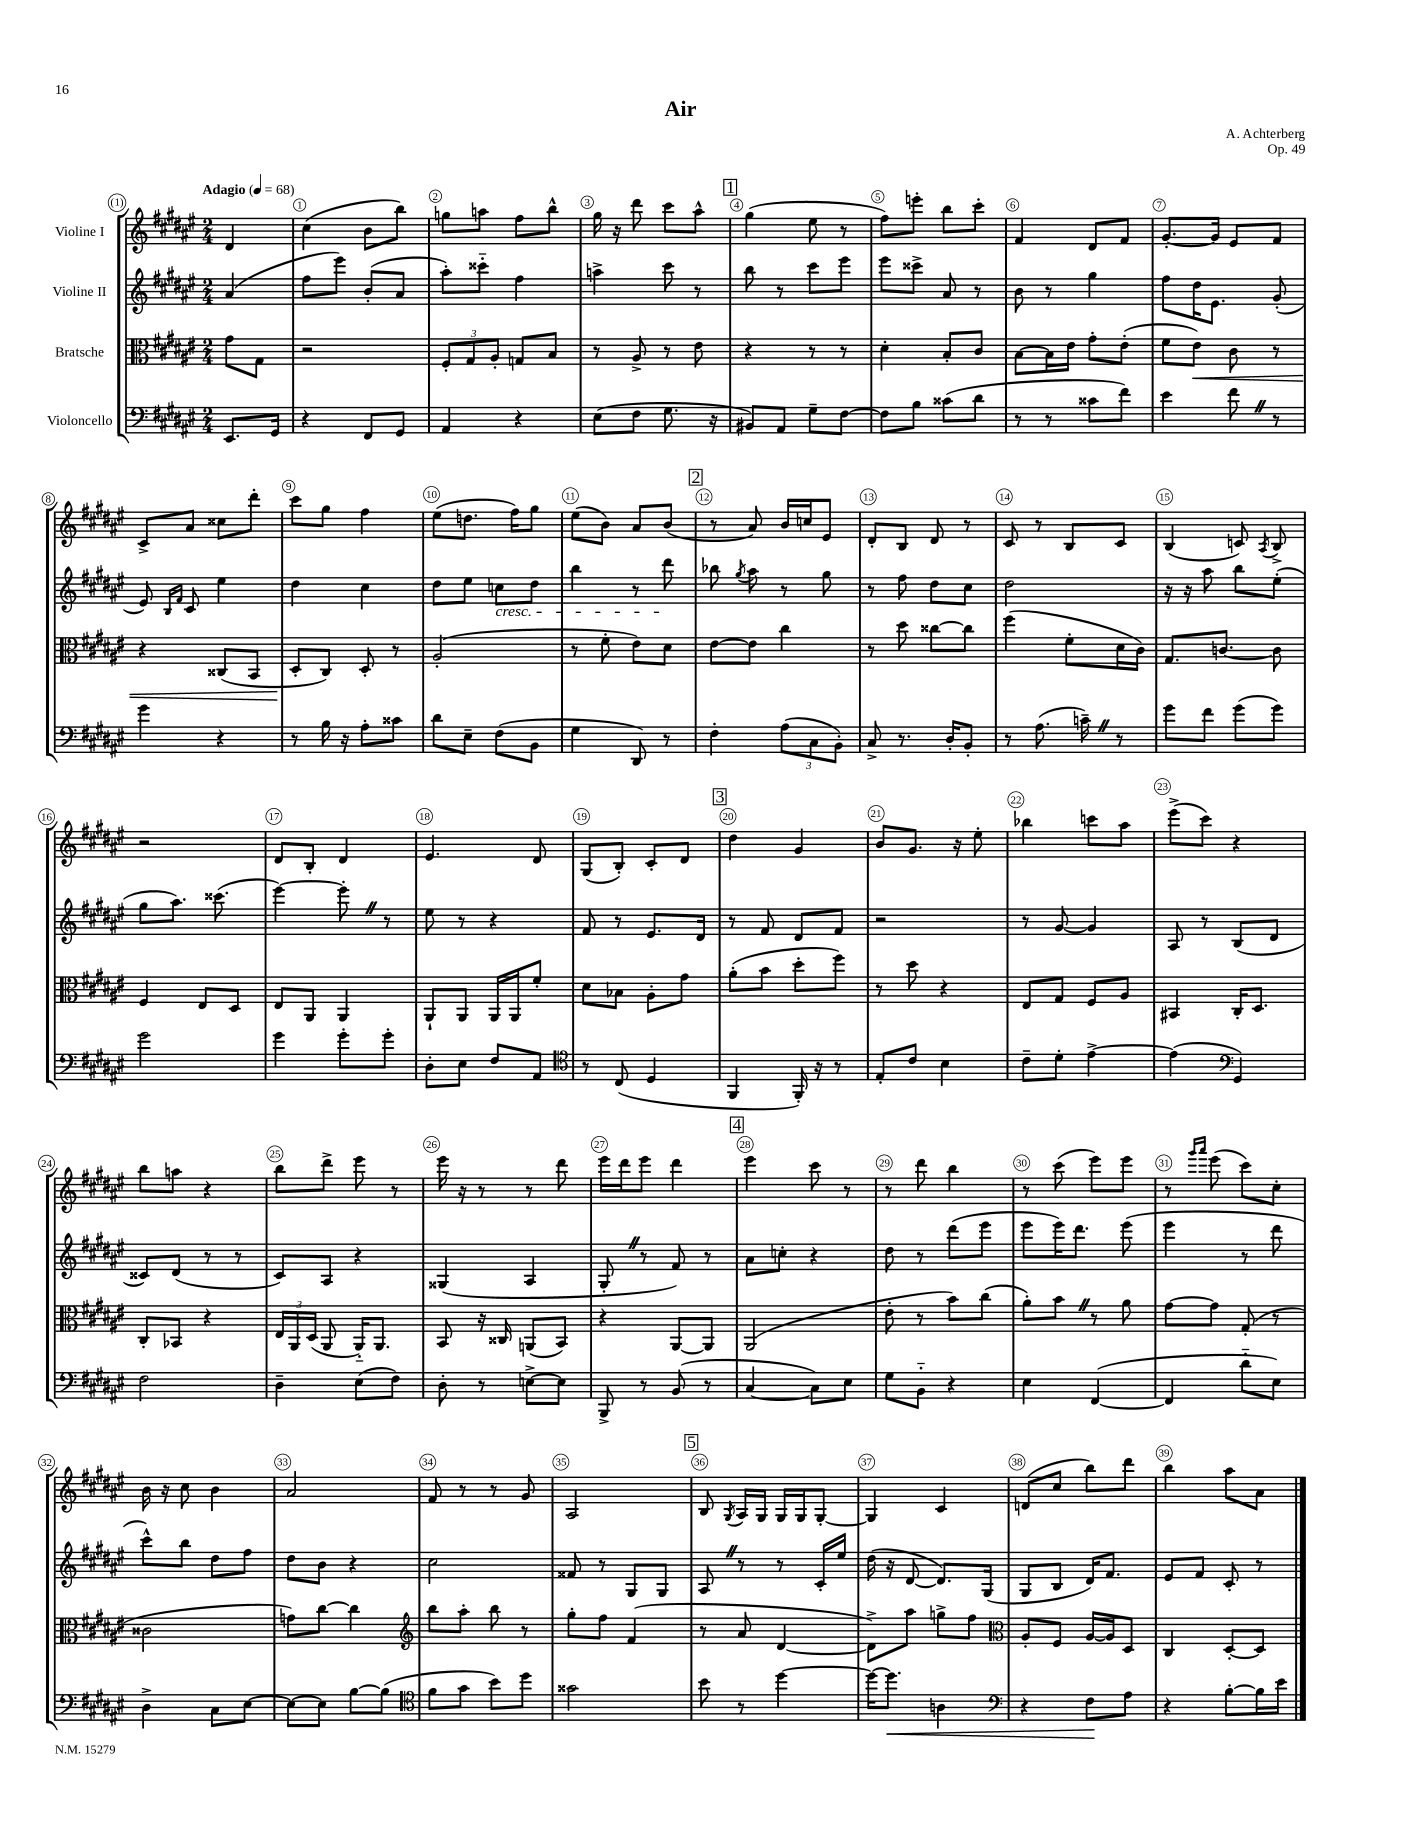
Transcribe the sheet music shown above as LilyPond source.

\header { title = "Air" composer = "A. Achterberg" opus = "Op. 49" }
<<
\new StaffGroup <<
\new Staff = "s0" \with { instrumentName = "Violine I" } {
    \clef treble \key fis \major \numericTimeSignature \time 2/4 \partial 4 \tempo "Adagio" 4 = 68
    \autoBeamOff dis'4 |
    cis''4( b'8[ b''8]) |
    g''8[ a''8] fis''8[ b''8]-^ |
    gis''16 r16 dis'''8 cis'''8[ ais''8]-^ |
    \mark \markup { \box "1" } gis''4( eis''8 r8 |
    fis''8[) e'''8]-. b''8[ cis'''8]-. |
    fis'4 dis'8[ fis'8] |
    gis'8.[~-. gis'16] eis'8[ fis'8] |
    cis'8[-> ais'8] cisis''8[ dis'''8]-. |
    cis'''8[ gis''8] fis''4 |
    eis''8[( d''8.] fis''16[) gis''8] |
    eis''8[( b'8]) ais'8[ b'8]( |
    \mark \markup { \box "2" } r8 ais'8) b'16[ c''16 eis'8] |
    dis'8[-. b8] dis'8 r8 |
    cis'8 r8 b8[ cis'8] |
    b4( c'8) \acciaccatura { ais8 } b8-> |
    r2 |
    dis'8[ b8]-. dis'4 |
    eis'4. dis'8 |
    gis8[( b8]-.) cis'8[-. dis'8] |
    \mark \markup { \box "3" } dis''4 gis'4 |
    b'8[ gis'8.] r16 eis''8-. |
    bes''4 c'''8[ ais''8] |
    eis'''8[->( cis'''8]) r4 |
    b''8[ a''8] r4 |
    b''8[ dis'''8]-> eis'''8 r8 |
    eis'''16 r16 r8 r8 dis'''8 |
    eis'''16[ dis'''16 eis'''8] dis'''4 |
    \mark \markup { \box "4" } eis'''4 cis'''8 r8 |
    r8 dis'''8 b''4 |
    r8 cis'''8( eis'''8[) eis'''8] |
    r8 \grace { gis'''16[ ais'''16] } eis'''8( cis'''8[) cis''8]-. |
    b'16 r16 cis''8 b'4 |
    ais'2 |
    fis'8 r8 r8 gis'8 |
    ais2 |
    \mark \markup { \box "5" } b8 \acciaccatura { gis8 } ais16[ gis16] gis16[ gis16 gis8]~-. |
    gis4 cis'4 |
    d'8[( cis''8] b''8[) dis'''8] |
    b''4 ais''8[ ais'8] \bar "|." |
}
\new Staff = "s1" \with { instrumentName = "Violine II" } {
    \clef treble \key fis \major \numericTimeSignature \time 2/4 \partial 4
    \autoBeamOff ais'4( |
    fis''8[ eis'''8]) b'8[-.( ais'8] |
    ais''8[-.) cisis'''8]-_ fis''4 |
    a''4-> cis'''8 r8 |
    \mark \markup { \box "1" } b''8 r8 cis'''8[ eis'''8] |
    eis'''8[ cisis'''8]-> ais'8 r8 |
    b'8 r8 gis''4 |
    fis''8[ dis''16 eis'8.] gis'8-.( |
    eis'8) \grace { b16[ fis'16] } cis'8 eis''4 |
    dis''4 cis''4 |
    dis''8[ eis''8] c''8[\cresc dis''8] |
    b''4 r8 dis'''8\! |
    \mark \markup { \box "2" } bes''8 \acciaccatura { gis''8 } ais''8 r8 gis''8 |
    r8 fis''8 dis''8[ cis''8] |
    dis''2 |
    r16 r16 ais''8 b''8[ eis''8]-.( |
    gis''8[ ais''8.]) cisis'''8.( |
    eis'''4~) eis'''8-. \once \override BreathingSign.text = \markup { \musicglyph "scripts.caesura.straight" } \breathe r8 |
    eis''8 r8 r4 |
    fis'8 r8 eis'8.[ dis'16] |
    \mark \markup { \box "3" } r8 fis'8 dis'8[ fis'8] |
    r2 |
    r8 gis'8~ gis'4 |
    ais8 r8 b8[( dis'8] |
    cisis'8[) dis'8]( r8 r8 |
    cis'8[) ais8] r4 |
    gisis4( ais4 |
    gis8-. \once \override BreathingSign.text = \markup { \musicglyph "scripts.caesura.straight" } \breathe r8 fis'8) r8 |
    \mark \markup { \box "4" } ais'8[ c''8]-. r4 |
    dis''8 r8 dis'''8[( eis'''8] |
    eis'''8[ eis'''16) dis'''8.] eis'''8( |
    eis'''4 r8 dis'''8 |
    cis'''8[-^) b''8] dis''8[ fis''8] |
    dis''8[ b'8] r4 |
    cis''2 |
    fisis'8 r8 gis8[ gis8] |
    \mark \markup { \box "5" } ais8 \once \override BreathingSign.text = \markup { \musicglyph "scripts.caesura.straight" } \breathe r8 r8 cis'16[-. eis''16] |
    dis''16( r16 dis'8~ dis'8.[) gis16]( |
    gis8[ b8] dis'16[) fis'8.] |
    eis'8[ fis'8] cis'8-. r8 \bar "|." |
}
\new Staff = "s2" \with { instrumentName = "Bratsche" } {
    \clef alto \key fis \major \numericTimeSignature \time 2/4 \partial 4
    \autoBeamOff gis'8[ gis8] |
    r2 |
    \tuplet 3/2 { fis8[-. gis8 ais8]-. } g8[ b8] |
    r8 ais8-> r8 eis'8 |
    \mark \markup { \box "1" } r4 r8 r8 |
    dis'4-. b8[-. cis'8] |
    b8[~ b16 eis'16] gis'8[-. eis'8]-.( |
    fis'8[ eis'8]\<) cis'8 r8 |
    r4 cisis8[( b,8] |
    dis8[-.\! cis8]) dis8-. r8 |
    ais2-.( |
    r8 fis'8-. eis'8[) dis'8] |
    \mark \markup { \box "2" } eis'8[~ eis'8] cis''4 |
    r8 dis''8 cisis''8[~ cisis''8] |
    fis''4( fis'8[-. dis'16 cis'16]) |
    gis8.[ c'8.]~ c'8 |
    fis4 eis8[ dis8] |
    eis8[ ais,8] ais,4 |
    ais,8[-! ais,8] ais,16[ ais,16 fis'8]-. |
    dis'8[ bes8] ais8[-. gis'8] |
    \mark \markup { \box "3" } ais'8[-.( b'8] dis''8[-. fis''8]) |
    r8 dis''8 r4 |
    eis8[ gis8] fis8[ ais8] |
    bis,4 cis16[-. dis8.] |
    cis8[-. bes,8] r4 |
    \tuplet 3/2 { eis16[ ais,16 dis16]( } ais,8 ais,16[-_) ais,8.] |
    b,8 r16 cisis16 a,8[( b,8]) |
    r4 ais,8[~ ais,8] |
    \mark \markup { \box "4" } ais,2( |
    eis'8-. r8 b'8[) cis''8]( |
    ais'8[-.) b'8] \once \override BreathingSign.text = \markup { \musicglyph "scripts.caesura.straight" } \breathe r8 ais'8 |
    gis'8[~ gis'8] gis8-.( r8 |
    cisis'2 |
    g'8[) cis''8]~ cis''4 |
    \clef treble b''8[ ais''8]-. b''8 r8 |
    gis''8[-. fis''8] fis'4( |
    \mark \markup { \box "5" } r8 ais'8 dis'4~ |
    dis'8[->) ais''8] g''8[-> fis''8] |
    \clef alto ais8[-. fis8] ais16[~ ais16 dis8] |
    cis4 dis8[~-. dis8] \bar "|." |
}
\new Staff = "s3" \with { instrumentName = "Violoncello" } {
    \clef bass \key fis \major \numericTimeSignature \time 2/4 \partial 4
    \autoBeamOff eis,8.[ gis,16] |
    r4 fis,8[ gis,8] |
    ais,4 r4 |
    eis8[( fis8] gis8. r16 |
    \mark \markup { \box "1" } bis,8[) ais,8] gis8[-- fis8]~ |
    fis8[ b8] cisis'8[( dis'8] |
    r8 r8 cisis'8[ fis'8]) |
    eis'4 fis'8 \once \override BreathingSign.text = \markup { \musicglyph "scripts.caesura.straight" } \breathe r8 |
    gis'4 r4 |
    r8 b16 r16 ais8[-. cisis'8] |
    dis'8[ eis8]-- fis8[( b,8] |
    gis4 dis,8) r8 |
    \mark \markup { \box "2" } fis4-. \tuplet 3/2 { ais8[( cis8 b,8]-.) } |
    cis8-> r8. dis16[-. b,8]-. |
    r8 ais8.( c'16--) \once \override BreathingSign.text = \markup { \musicglyph "scripts.caesura.straight" } \breathe r8 |
    gis'8[ fis'8] gis'8[( gis'8]) |
    gis'2 |
    gis'4 gis'8[-. gis'8]-. |
    dis8[-. eis8] fis8[ ais,8] |
    \clef tenor r8 cis8( dis4 |
    \mark \markup { \box "3" } fis,4 fis,16-.) r16 r8 |
    eis8[-. cis'8] b4 |
    cis'8[-- dis'8]-. eis'4~-> |
    eis'4( \clef bass gis,4) |
    fis2 |
    dis4-- eis8[( fis8]) |
    dis8-. r8 e8[~-> e8] |
    b,,8-> r8 b,8( r8 |
    \mark \markup { \box "4" } cis4~ cis8[) eis8] |
    gis8[ b,8]-_ r4 |
    eis4 fis,4~( |
    fis,4 dis'8[-_ eis8]) |
    dis4-> cis8[ eis8]~ |
    eis8[~ eis8] b8[~ b8]( |
    \clef tenor fis'8[ gis'8] b'8[) dis''8] |
    gisis'2 |
    \mark \markup { \box "5" } b'8 r8 dis''4~ |
    dis''16[~ dis''8.]\< a4 |
    \clef bass r4 fis8[\! ais8] |
    r4 b8[~-. b16 eis'16] \bar "|." |
}
>>
>>
\layout { \context { \Score \override BarNumber.break-visibility = ##(#f #t #t) barNumberVisibility = #all-bar-numbers-visible \override BarNumber.stencil = #(make-stencil-circler 0.1 0.3 ly:text-interface::print) } }
